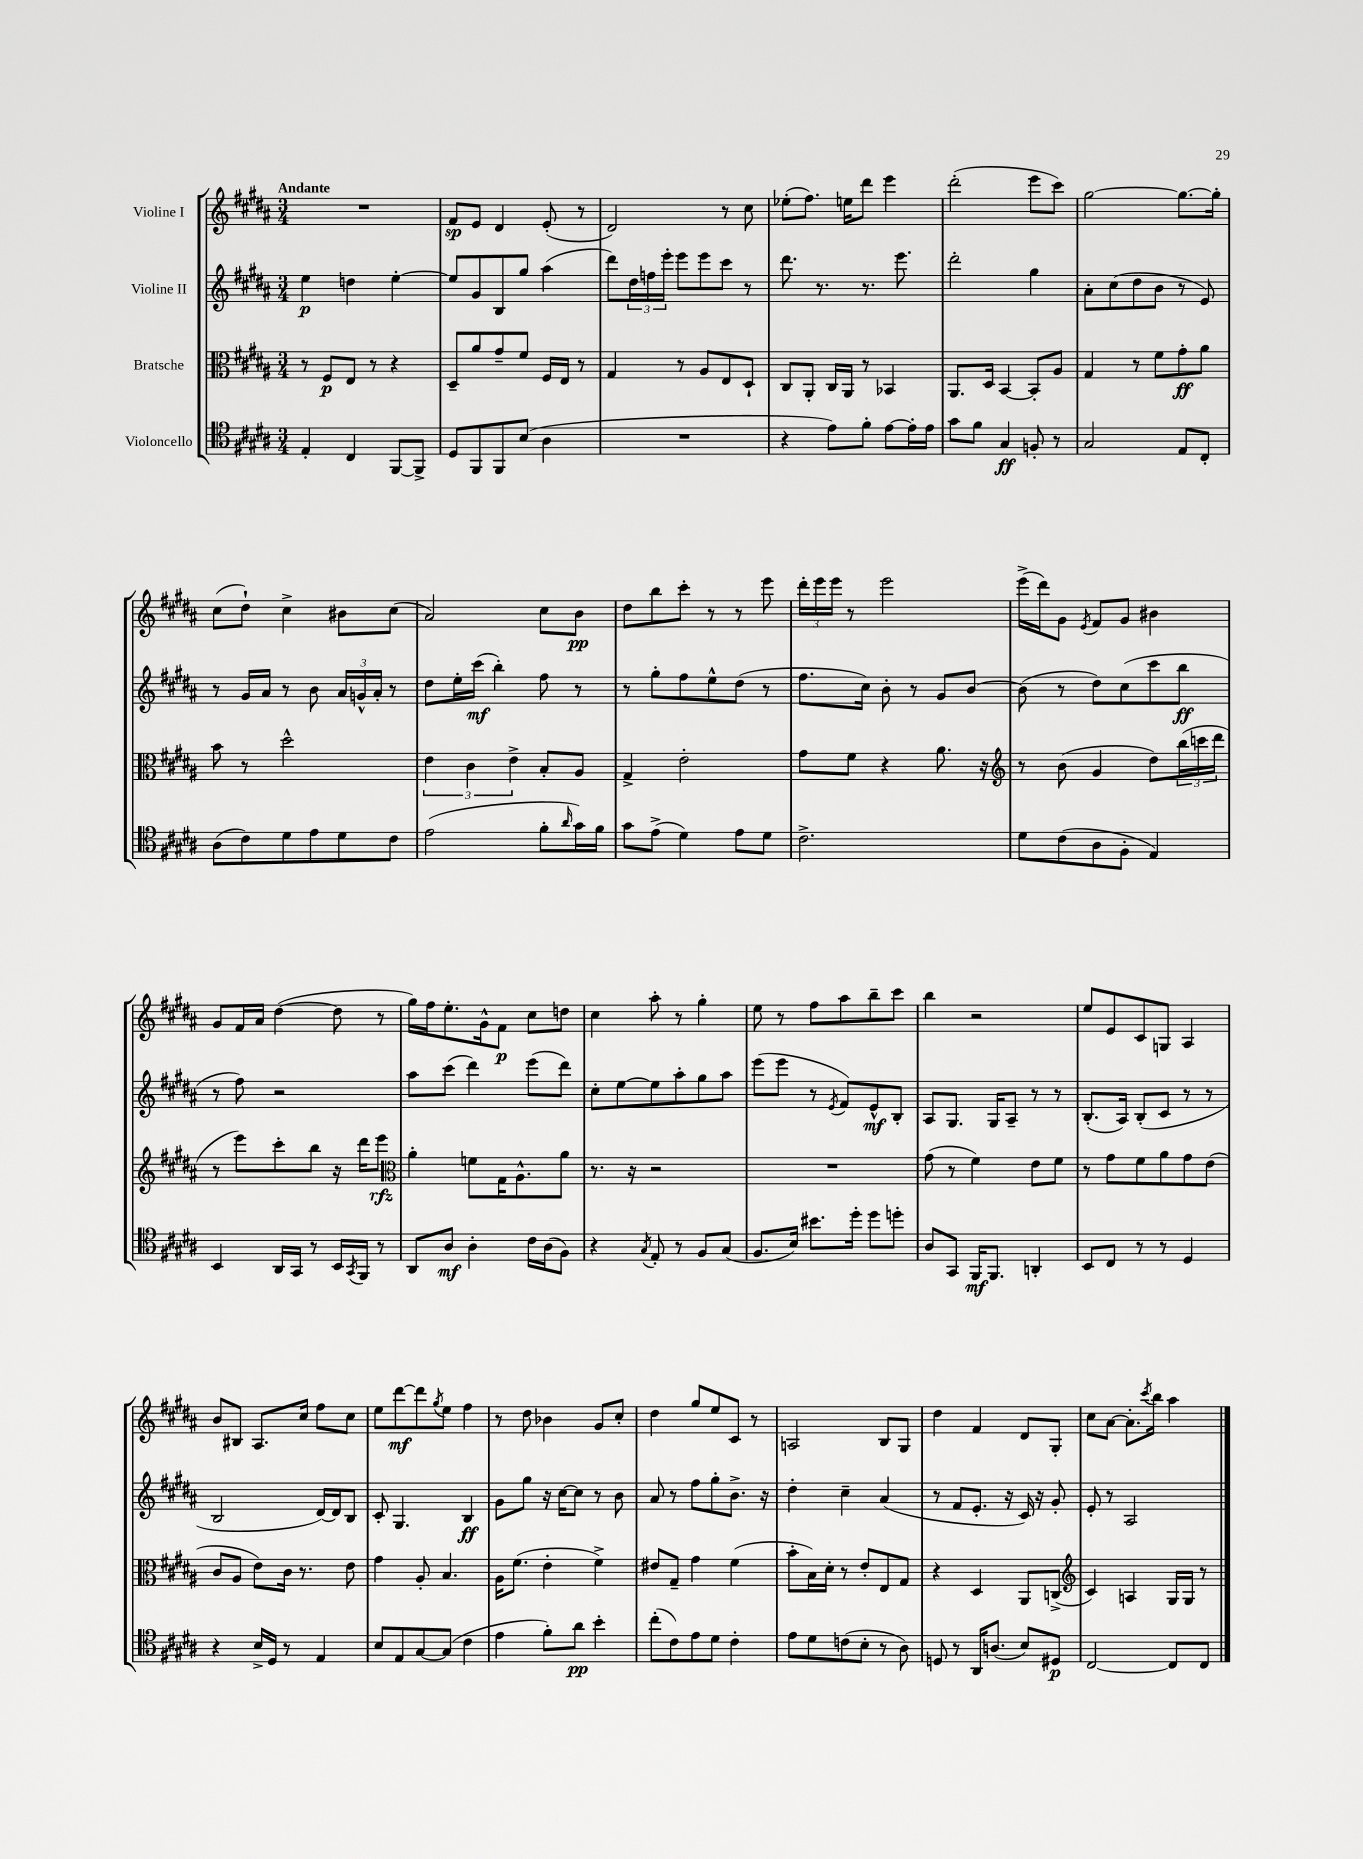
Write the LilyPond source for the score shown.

<<
\new StaffGroup <<
\new Staff = "s0" \with { instrumentName = "Violine I" } {
    \clef treble \key b \major \numericTimeSignature \time 3/4 \tempo "Andante"
    R2. |
    fis'8\sp e'8 dis'4 e'8-.( r8 |
    dis'2) r8 cis''8 |
    ees''8-.( fis''8.) e''16 dis'''8 e'''4 |
    dis'''2-.( e'''8 cis'''8) |
    gis''2~ gis''8.~ gis''16-. |
    cis''8( dis''8-!) cis''4-> bis'8 cis''8( |
    ais'2) cis''8 b'8\pp |
    dis''8 b''8 cis'''8-. r8 r8 e'''8 |
    \tuplet 3/2 { dis'''16-. e'''16 e'''16 } r8 e'''2 |
    e'''16->( dis'''16) gis'8 \acciaccatura { e'8 } fis'8 gis'8 bis'4 |
    gis'8 fis'16 ais'16 dis''4~( dis''8 r8 |
    gis''16) fis''16 e''8.-. gis'16-^ fis'8\p cis''8 d''8 |
    cis''4 ais''8-. r8 gis''4-. |
    e''8 r8 fis''8 ais''8 b''8-- cis'''8 |
    b''4 r2 |
    e''8 e'8 cis'8 g8 ais4 |
    b'8 bis8 ais8. cis''16 fis''8 cis''8 |
    e''8 dis'''8~\mf dis'''8 \acciaccatura { gis''8 } e''8 fis''4 |
    r8 dis''8 bes'4 gis'8 cis''8-. |
    dis''4 gis''8 e''8 cis'8 r8 |
    a2 b8 gis8 |
    dis''4 fis'4 dis'8 gis8-. |
    cis''8 ais'8~ ais'8.-. \acciaccatura { cis'''8 } b''16 ais''4 \bar "|." |
}
\new Staff = "s1" \with { instrumentName = "Violine II" } {
    \clef treble \key b \major \numericTimeSignature \time 3/4
    e''4\p d''4 e''4~-. |
    e''8 gis'8 b8 gis''8 ais''4( |
    dis'''8) \tuplet 3/2 { dis''16 f''16 e'''16-. } e'''8 e'''8 cis'''8 r8 |
    dis'''8. r8. r8. e'''8. |
    dis'''2-. gis''4 |
    ais'8-. cis''8( dis''8 b'8 r8 e'8) |
    r8 gis'16 ais'16 r8 b'8 \tuplet 3/2 { ais'16 g'16-^ ais'16-. } r8 |
    dis''8 e''16-. cis'''16\mf( b''4-.) fis''8 r8 |
    r8 gis''8-. fis''8 e''8-^ dis''8( r8 |
    fis''8. cis''16) b'8-. r8 gis'8 b'8~ |
    b'8( r8 dis''8) cis''8( cis'''8 b''8\ff |
    r8 fis''8) r2 |
    ais''8 cis'''8( dis'''4) e'''8( dis'''8) |
    cis''8-. e''8~ e''8 ais''8-. gis''8 ais''8 |
    e'''8( e'''8 r8 \acciaccatura { e'8 } fis'8) e'8-^\mf b8-. |
    ais8 gis8. gis16 ais8-- r8 r8 |
    b8.-.( ais16) b8-.( cis'8 r8 r8 |
    b2 dis'16~) dis'16 b8 |
    cis'8-. gis4. b4\ff |
    gis'8 gis''8 r16 cis''16~ cis''8 r8 b'8 |
    ais'8 r8 fis''8 gis''8-. b'8.-> r16 |
    dis''4-. cis''4-- ais'4( |
    r8 fis'8 e'8.-. r16 cis'16) r16 gis'8-. |
    e'8-. r8 ais2 \bar "|." |
}
\new Staff = "s2" \with { instrumentName = "Bratsche" } {
    \clef alto \key b \major \numericTimeSignature \time 3/4
    r8 fis8\p e8 r8 r4 |
    dis8-- ais'8 gis'8-- fis'8 fis16 e16 r8 |
    gis4 r8 ais8 e8 dis8-! |
    cis8 ais,8-. cis16 ais,16 r8 bes,4 |
    ais,8. dis16 b,4~ b,8-. ais8 |
    gis4 r8 fis'8 gis'8-.\ff ais'8 |
    b'8 r8 dis''2-^ |
    \tuplet 3/2 { e'4 cis'4 e'4-> } b8-. ais8 |
    gis4-> e'2-. |
    gis'8 fis'8 r4 ais'8. r16 |
    \clef treble r8 b'8( gis'4 dis''8) \tuplet 3/2 { b''16( c'''16 dis'''16 } |
    r8 e'''8) cis'''8-. b''8 r16 dis'''16 e'''8\rfz |
    \clef alto ais'4-. f'8 gis16 ais8.-^ ais'8 |
    r8. r16 r2 |
    R2. |
    gis'8( r8 fis'4) e'8 fis'8 |
    r8 gis'8 fis'8 ais'8 gis'8 e'8( |
    cis'8 ais8 e'8) cis'16 r8. e'8 |
    gis'4 ais8-. b4. |
    ais16 fis'8.( e'4-. fis'4->) |
    eis'8 gis8-- gis'4 fis'4( |
    b'8-. b16) dis'16-. r8 e'8-. e8 gis8 |
    r4 dis4 ais,8 c8->( |
    \clef treble cis'4) a4 gis16 gis16 r8 \bar "|." |
}
\new Staff = "s3" \with { instrumentName = "Violoncello" } {
    \clef tenor \key b \major \numericTimeSignature \time 3/4
    e4-. cis4 fis,8~ fis,8-> |
    dis8 fis,8 fis,8 b8( ais4 |
    R2. |
    r4 e'8) fis'8-. e'8~ e'16-. e'16 |
    gis'8 fis'8 gis4\ff f8-. r8 |
    gis2 e8 cis8-. |
    ais8( cis'8) dis'8 e'8 dis'8 cis'8 |
    e'2( fis'8-. \grace { ais'16 } gis'16) fis'16 |
    gis'8 e'8->( dis'4) e'8 dis'8 |
    cis'2.-> |
    dis'8 cis'8( ais8 fis8-. e4) |
    b,4 ais,16 gis,16 r8 b,16 \acciaccatura { gis,8 } fis,16 r8 |
    ais,8 ais8\mf ais4-. cis'16 ais16( fis8) |
    r4 \acciaccatura { gis8 } e8-. r8 fis8 gis8( |
    fis8. b16) bis'8. dis''16-. dis''8 d''8-. |
    ais8 gis,8 fis,16\mf fis,8. a,4-. |
    b,8 cis8 r8 r8 dis4 |
    r4 b16-> dis16 r8 e4 |
    b8 e8 gis8~ gis8( cis'4 |
    e'4 fis'8-.) ais'8\pp b'4-. |
    cis''8-.( cis'8) e'8 dis'8 cis'4-. |
    e'8 dis'8 c'8( b8-. r8 ais8) |
    d8 r8 ais,16 a8.( b8) dis8\p |
    cis2~ cis8 cis8 \bar "|." |
}
>>
>>
\layout { \context { \Score \remove "Bar_number_engraver" } }
